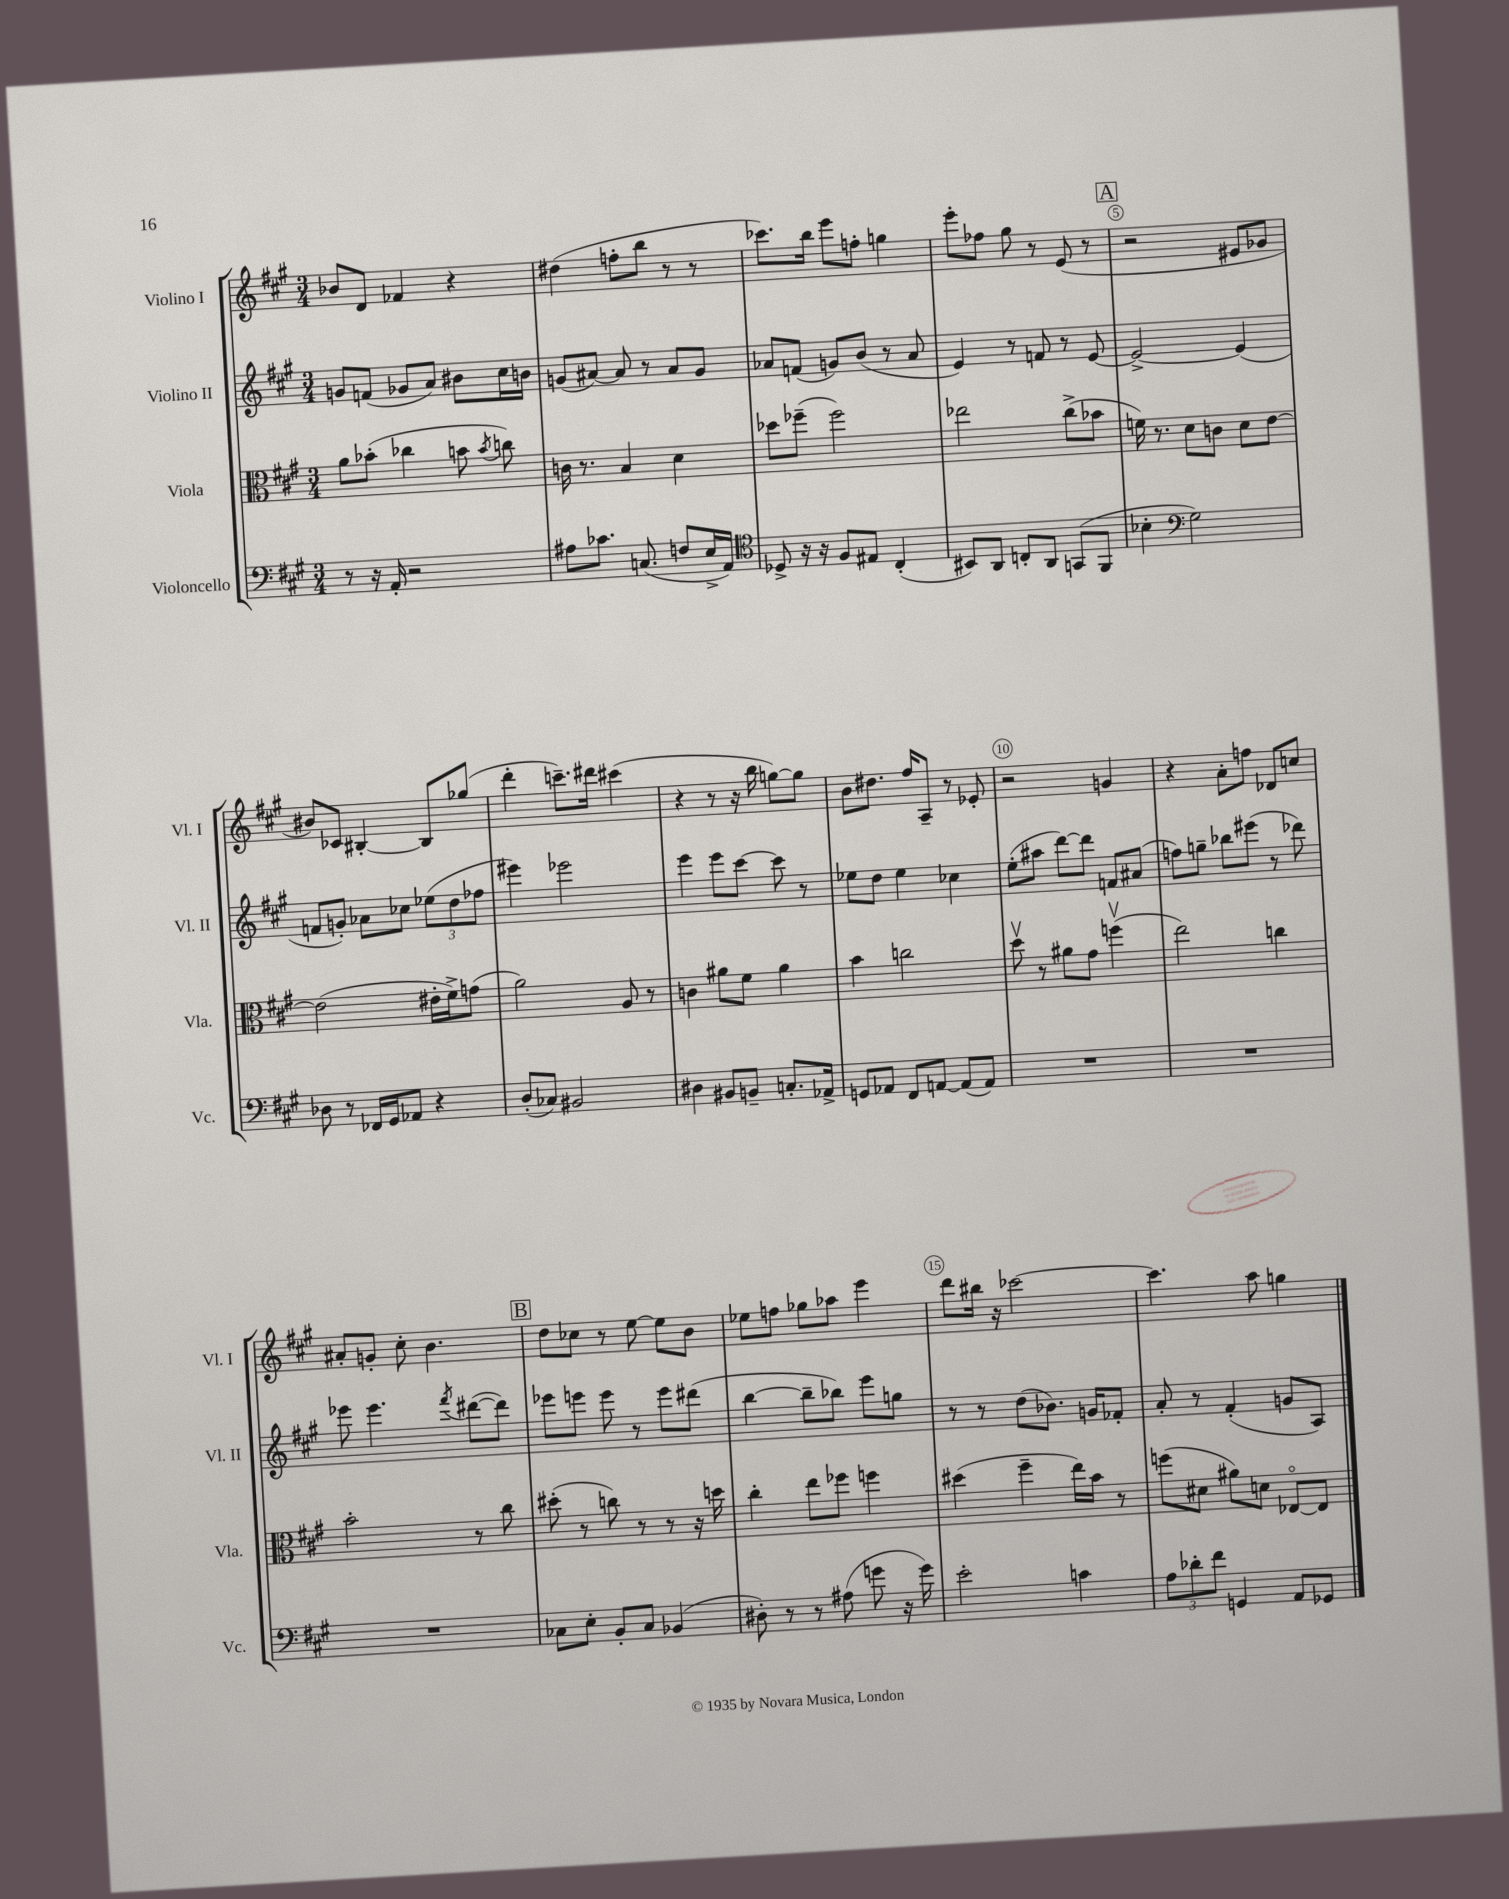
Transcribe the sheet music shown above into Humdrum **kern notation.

**kern	**kern	**kern	**kern
*part4	*part3	*part2	*part1
*staff4	*staff3	*staff2	*staff1
*I"Violoncello	*I"Viola	*I"Violino II	*I"Violino I
*I'Vc.	*I'Vla.	*I'Vl. II	*I'Vl. I
*clefF4	*clefC3	*clefG2	*clefG2
*k[f#c#g#]	*k[f#c#g#]	*k[f#c#g#]	*k[f#c#g#]
*M3/4	*M3/4	*M3/4	*M3/4
=1	=1	=1	=1
8r	8a\L	8gn/L	8b-X/L
16r	(8b-X'\J	(8fn/J	8d/J
16AA'/	.	.	.
2r	4cc-X\	8g-X/L	4f-X/
.	.	8a/J)	.
.	8bn\	8b#X\L	4r
.	8qb/	.	.
.	8ccn\)	16cc#\L	.
.	.	16bn\JJ	.
=2	=2	=2	=2
8A#X\L	16cn\	(8gn/L	(4dd#X\
.	8.r	.	.
8.c-X\J	.	[8a#X/J)	.
.	4B/	8a#/]	8ffn'\L
(8.Cn/	.	.	.
.	.	8r	8bb\J
8Fn/L	4d\	8a#/L	8r
16E^/L	.	8g/J	8r
16AA/JJ)	.	.	.
=3	=3	=3	=3
*clefC4	*	*	*
8D-X^/	8dd-X\L	8a-X/L	8.ccc-X\L)
16r	(8ff-X~\J	(8fn/J	.
16r	.	.	16bb\Jk
8F#/L	2ff-\)	8gn/L)	8eee\L
8E#X/J	.	(8b/J	8ffn'\J
(4C#'/	.	8r	4ggn\
.	.	8a-/	.
=4	=4	=4	=4
8BB#X/L)	2ee-X\	4e/)	8eee'\L
8AA/J	.	.	8ff-X\J
8Cn'/L	.	8r	8gg#\
8AA/J	.	8fn/	8r
(8GGn/L	(8cc#^\L	8r	(8e/
8FF#/J	8b-X\J	[8e/	8r
!!LO:REH:place=s1:t=A
=5	=5	=5	=5
4B-X'\	16fn\)	2e^/_	2r
.	8.r	.	.
*clefF4	*	*	*
2G#\)	8d\L	.	.
.	8cn\J	.	.
.	8d\L	(4e/]	8e#X/L
.	[8e\J	.	8g-X/J
!!LO:LB:g=z
=6	=6	=6	=6
8D-X\	(2e\]	8fn/L	8b#X/L)
8r	.	8gn'/J)	8c-X/J
16FF-X/LL	.	8a-X\L	[4B#X'/
16GG#/J	.	.	.
8AA-X/J	.	8cc-X\J	.
4r	16e#X'\LL	(12ee-X\L	8B#/L]
.	16f#^\J)	.	.
.	.	12dd\	.
.	(8gn\J	.	(8gg-X/J
.	.	12ff-X\J	.
=7	=7	=7	=7
(8D'/L	2a\)	4eee#X\)	4ddd'\
8C-X/J)	.	.	.
2BB#X/	.	2eee-X\	8.cccn~\L)
.	.	.	16ddd#X\Jk
.	8A/	.	(4ccc#X\
.	8r	.	.
=8	=8	=8	=8
4D#X\	4cn\	4eee\	4r
8BB#X/L	8a#X\L	8eee\L	8r
8BBn~/J	8f#\J	[8ccc#\J	16r
.	.	.	16bb\
8.Cn'/L	4a#\	8ccc#\]	[8ggn\L)
.	.	8r	8gg\J]
16AA-X^/Jk	.	.	.
=9	=9	=9	=9
8GGn/L	4b\	8ee-X\L	8b\L
8AA-X/J	.	8dd\J	8.dd#X\J
8FF#/L	2ccn\	4ee-\	.
.	.	.	16ff#/KL
[8AAn/J	.	.	8A~/J
(8AA/L]	.	4cc-X\	8r
8AA/J)	.	.	8e-X'/
=10	=10	=10	=10
2.r	8ddv\	(8ee'\L	2r
.	8r	8aa#X\J	.
.	8a#X\L	[8ddd\L)	.
.	8g#\J	8ddd\J]	.
.	(4ffnv\	8fn/L	4gn/
.	.	(8a#X/J	.
=11	=11	=11	=11
2.r	2ee\)	8ffn\L)	4r
.	.	8ggn~\J	.
.	.	8bb-X\L	8a'\L
.	.	(8eee#X\J	8ffn\J
.	4ccn\	8r	8d-X/L
.	.	8ddd-X\)	8ccn/J
!!LO:LB:g=z
=12	=12	=12	=12
2.r	2b'\	8eee-X\	8a#X'/L
.	.	4.eee-\	8gn'/J
.	.	.	8cc#'\
.	.	.	4.b\
.	.	8qfff#/	.
.	8r	([8ddd#X\L	.
.	8cc#\	8ddd#\J])	.
!!LO:REH:place=s1:t=B
=13	=13	=13	=13
8C-X\L	(8dd#X'\	8eee-X\L	8dd\L
8E'\J	8r	8eeen\J	8cc-X\J
8BB'/L	8ccn\)	8eee\	8r
8C-/J	8r	8r	[8ee\
(4BB-X/	8r	8eee\L	8ee\L]
.	16r	(8ddd#X\J	8b\J
.	16ddn\	.	.
=14	=14	=14	=14
8D#X'\)	4cc#'\	[4bb\	8ee-X\L
8r	.	.	8ffn\J
8r	8ee\L	8bb~\L]	8gg-X\L
(8A#X\	8ff-X\J	8bb-X\J)	8aa-X\J
8gn\	4ffn\	8eee\L	4eee\
16r	.	8ggn\J	.
16g\)	.	.	.
=15	=15	=15	=15
2e'\	(4dd#X\	8r	8ddd\L
.	.	8r	16bb#X\Jk
.	.	.	16r
.	4ff#~\	(8dd\L	[2ccc-X\
.	.	8.b-X\J)	.
4cn\	16ee\LL)	.	.
.	16b\JJ	16gn/KL	.
.	8r	8f-X'/J	.
=16	=16	=16	=16
12A\L	(8ffn\L	8a'/	4.ccc-\]
12d-X'\	.	.	.
.	8d#X\J	8r	.
12f#\J	.	.	.
4GGn/	8a#X\L)	(4f#'/	.
.	8dn\J	.	8aa\
8AA/L	[8E-X/L	8gn/L	4ggn\
8GG-X/J	8E-/J]	8A/J)	.
==	==	==	==
*-	*-	*-	*-
